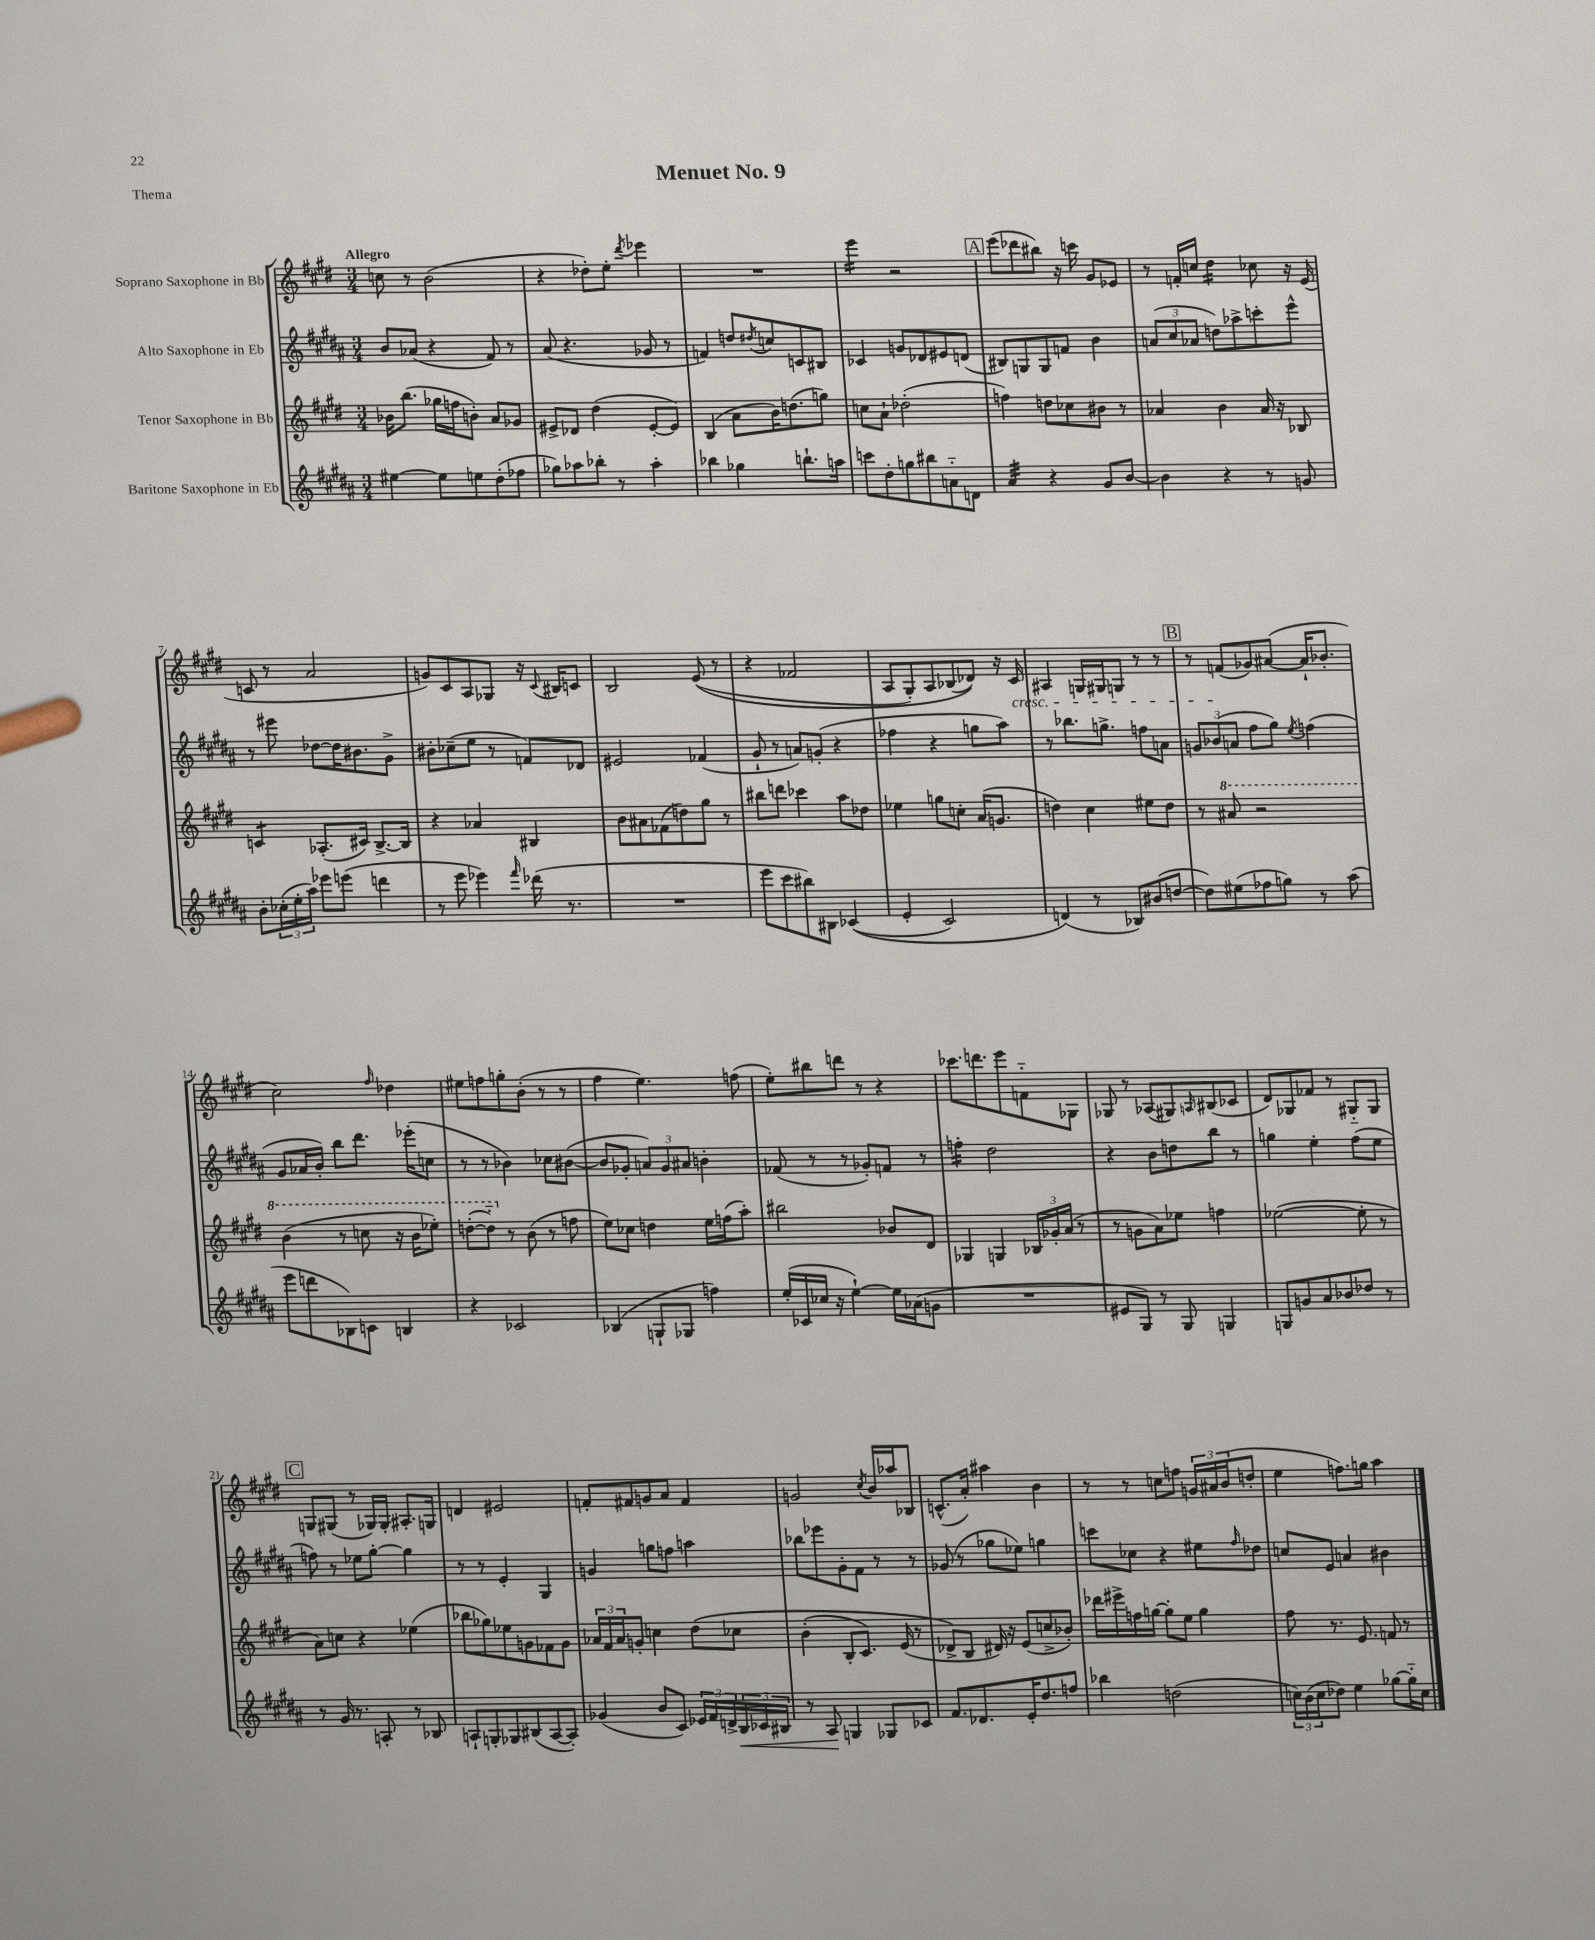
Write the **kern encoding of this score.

**kern	**kern	**kern	**kern
*staff4	*staff3	*staff2	*staff1
*clefG2	*clefG2	*clefG2	*clefG2
*k[f#c#g#d#a#]	*k[f#c#g#d#]	*k[f#c#g#d#a#]	*k[f#c#g#d#]
*M3/4	*M3/4	*M3/4	*M3/4
[4ee#	16b-	8b	8cc
.	(8.bb	.	.
.	.	(8a-	8r
8ee#]	16gg-	4r	(2b
.	16ff	.	.
8ee	8b')	.	.
(8dd#'	8a	8f#)	.
8ff-	8g-	8r	.
=	=	=	=
8gg-)	8e#^	(8a#	4r
8aa-	8d-	4.r	.
8bb-'	(4dd#	.	8dd-')
8r	.	.	8ee'
.	.	.	8qddd#
4aa-'	[8e#'	8g-	4eee-
.	8e#])	8r	.
=	=	=	=
4bb-	(4B	4f)	2.r
4gg-	8a	8dd	.
.	.	8qdd#	.
.	16b)	8cc	.
.	(8.dd	.	.
8.bb`	.	8c	.
.	8gg)	8B#	.
16aa	.	.	.
=	=	=	=
8ccc	8cc	4c-	4eee
8dd#'	8a`	.	.
8gg	(2dd-'	8g	2r
8bb#	.	8d-	.
8a'~	.	8e#	.
8d	.	(8d	.
=	=	=	=
4a#	4ff)	8B#)	(8eee
.	.	8G	8ddd-
4r	8dd	8G	8bb#)
.	8cc-	8f	16r
.	.	.	16ccc
8g#	8b#	4b	8g#
[8b	8r	.	8e-
=	=	=	=
4b]	4a-	(12a	8r
.	.	12cc#	.
.	.	.	16f'
.	.	12a-	.
.	.	.	16cc
4r	4b	8dd)	4dd#
.	.	8aa-^	.
8r	16a-	8ccc'	8cc-
.	16r	.	.
8g	8B-	8eee^^	16r
.	.	.	(16e
=	=	=	=
8b'	4c	8r	8c
(24cc-'	.	8eee#	8r
24ee'	.	.	.
24aa#)	.	.	.
8eee-	(8.A-'	[8dd-	2a
(8eee	.	16dd-]	.
.	16c#)	8.b#	.
4ddd	[8.B^	.	.
.	.	8g#^	.
.	16B]	.	.
=	=	=	=
8r	4r	8b#'	8g)
8eee	.	(8cc-~	8c#
4eee-)	4a-	8ee	8A
.	.	8r	8G-
16qqfff#	.	.	.
(16ddd-	4B#	8f)	16r
.	.	.	8qqc#
8.r	.	.	16B#
.	.	8d-	8c
=	=	=	=
2.r	8b	2e#	2B
.	8a#	.	.
.	(8f-	.	.
.	8dd)	.	.
.	8gg#	(4f-	&((8e
.	8r	.	8r
=	=	=	=
8eee	8bb#	8g#`	4r
8ccc#	8ddd	8r	.
8bb#)	4ccc-	8a)	2f-
8B#	.	(8g'	.
&((4c-	8aa	4r	.
.	8dd-	.	.
=	=	=	=
4e'	4ee-	4ff-	8A
.	.	.	8G#')
2c#)	8gg	4r	8A
.	8cc'	.	(8B-
.	(16a	8gg	8d-)&)
.	8.g	.	.
.	.	8aa#)	16r
.	.	.	16c#
=	=	=	=
(4d&)	4dd)	8r	4A#
.	.	8.bb-	.
8r	4cc#	.	16G
.	.	8.gg^	16G#
8B-)	.	.	8G
(8b#	8ee#	8ff	8r
[8dd	8dd	8a	8r
=	=	=	=
8dd])	8r	12g	8r
.	.	(12b-	.
(8ee#	8aa#	.	(8f
.	.	12a	.
8ff-	2r	8ff#	8g-)
8gg)	.	8gg#)	([8a#
.	.	8qee	.
8r	.	(4ff	16a#`]
.	.	.	8.b-'
(8aa#	.	.	.
=	=	=	=
8eee	(4bb	8g#	2cc#)
8ddd	.	16a-	.
.	.	16b')	.
8B-)	8r	8bb	.
8c	8ccc	8.ddd#	.
.	.	.	16qqff#
4B	16r	.	4dd-
.	16bb	(16eee-'	.
.	8eee-')	8cc	.
=	=	=	=
4r	([8ddd'	8r	8ee#
.	8ddd'~])	8r	8ff
2c-	8r	4b-)	8gg'
.	(8b	.	(8b'
.	8r	8cc-	8r
.	8ff	([8b#	8r
=	=	=	=
(4B-	8ee)	8b#]	4ff#
.	8cc-	8g-'	.
8G`	4dd	12a)	4.ee)
.	.	12g-	.
8G-	.	.	.
.	.	12a#	.
4ff)	16ee	4b'	.
.	(16ff	.	.
.	8aa')	.	(8ff
=	=	=	=
(16ee'	2bb#	(8f-	8ee')
16c-	.	.	.
16cc-	.	8r	8bb#
16r	.	.	.
[4ee`)	.	8r	8ddd
.	.	8g-')	8r
16ee]	8b-	8f	4r
(16a-	.	.	.
8g	8d#	8r	.
=	=	=	=
2.r	4G-	4ff'	8.ccc-
.	.	.	8.ddd
.	4G	2dd#	.
.	.	.	8eee
.	24B-	.	8f'~
.	24g-'	.	.
.	(24a	.	.
.	8r	.	8G-
=	=	=	=
8e#	8r	4r	8G-
8G#)	8g	.	8r
8r	8a)	8b	(8A-
8G#	8ee-	8dd	8G#)
.	.	.	16qqA
4G	4ff	8bb	(8B#
.	.	8r	8c-
=	=	=	=
8G	([2ee-	4gg	8d#)
8g	.	.	8G-
8a#	.	4ee'	8f-
8b-	.	.	8r
8dd-	8ee-']	(8ff#	8G#'~
8r	8r	8ee	8G#
=	=	=	=
8r	8a)	8ff)	8G
16g#	8cc	8r	(8G#
8.r	.	.	.
.	4r	8ee-	8r
8A'	.	[8gg#'	16G-)
.	.	.	16G-'
8r	(4ee-	4gg#]	8.A#'
8B-	.	.	.
.	.	.	16G
=	=	=	=
8A`	8bb-	8r	4d
8G'	8gg-)	8r	.
8G-	8ee-	4e'	2e#
(8B#	8g	.	.
[8A	8f-	4G#	.
8A'])	8g	.	.
=	=	=	=
(4g-	24a-	4g	8f'
.	24f#	.	.
.	24a-	.	.
.	8g'	.	8f#
8b	4cc	8gg	8g
8c#)	.	8ff	8a
24e-	&(8dd#	4aa	4f#
24f#	.	.	.
24d^	.	.	.
24B	8cc-	.	.
24c-	.	.	.
24B#	.	.	.
=	=	=	=
8r	(4b'	8bb-	2g
8A#	.	8eee-	.
4G	8B'	8g#'	.
.	8.c#)	8f#	.
.	.	.	8qcc#
8G-	.	8r	16b
.	(16e	.	16aa-
8c-	8r	8r	8B-
=	=	=	=
8.f#	8d-^&)	(8g-	(8.c^^
.	8B	8r	.
8.d-	.	.	16a')
.	16d#)	8gg-	4aa#
.	16r	.	.
16e'	(8e	8ee-)	.
8.dd#	.	.	.
.	8cc^	4gg	4b
8ff	8b-')	.	.
=	=	=	=
4bb-	16ddd-	8ccc	8r
.	16eee#^	.	.
.	16ff	8cc-	8r
.	[16gg	.	.
(2dd	8gg']	4r	8cc
.	8ee	.	8ff
.	4gg	8ee#	24g
.	.	.	24a#
.	.	.	(24b
.	.	16qqff#	.
.	.	8dd-	8dd'
=	=	=	=
24cc)	8ff#	8cc	4ee
(24b	.	.	.
24cc	.	.	.
8dd-)	8.r	8e	.
4ee	.	4a	8.ff)
.	8.e	.	.
.	.	.	16gg
[8gg-	8f	4b#	4aa
16gg-'~]	8r	.	.
16cc	.	.	.
==	==	==	==
*-	*-	*-	*-
